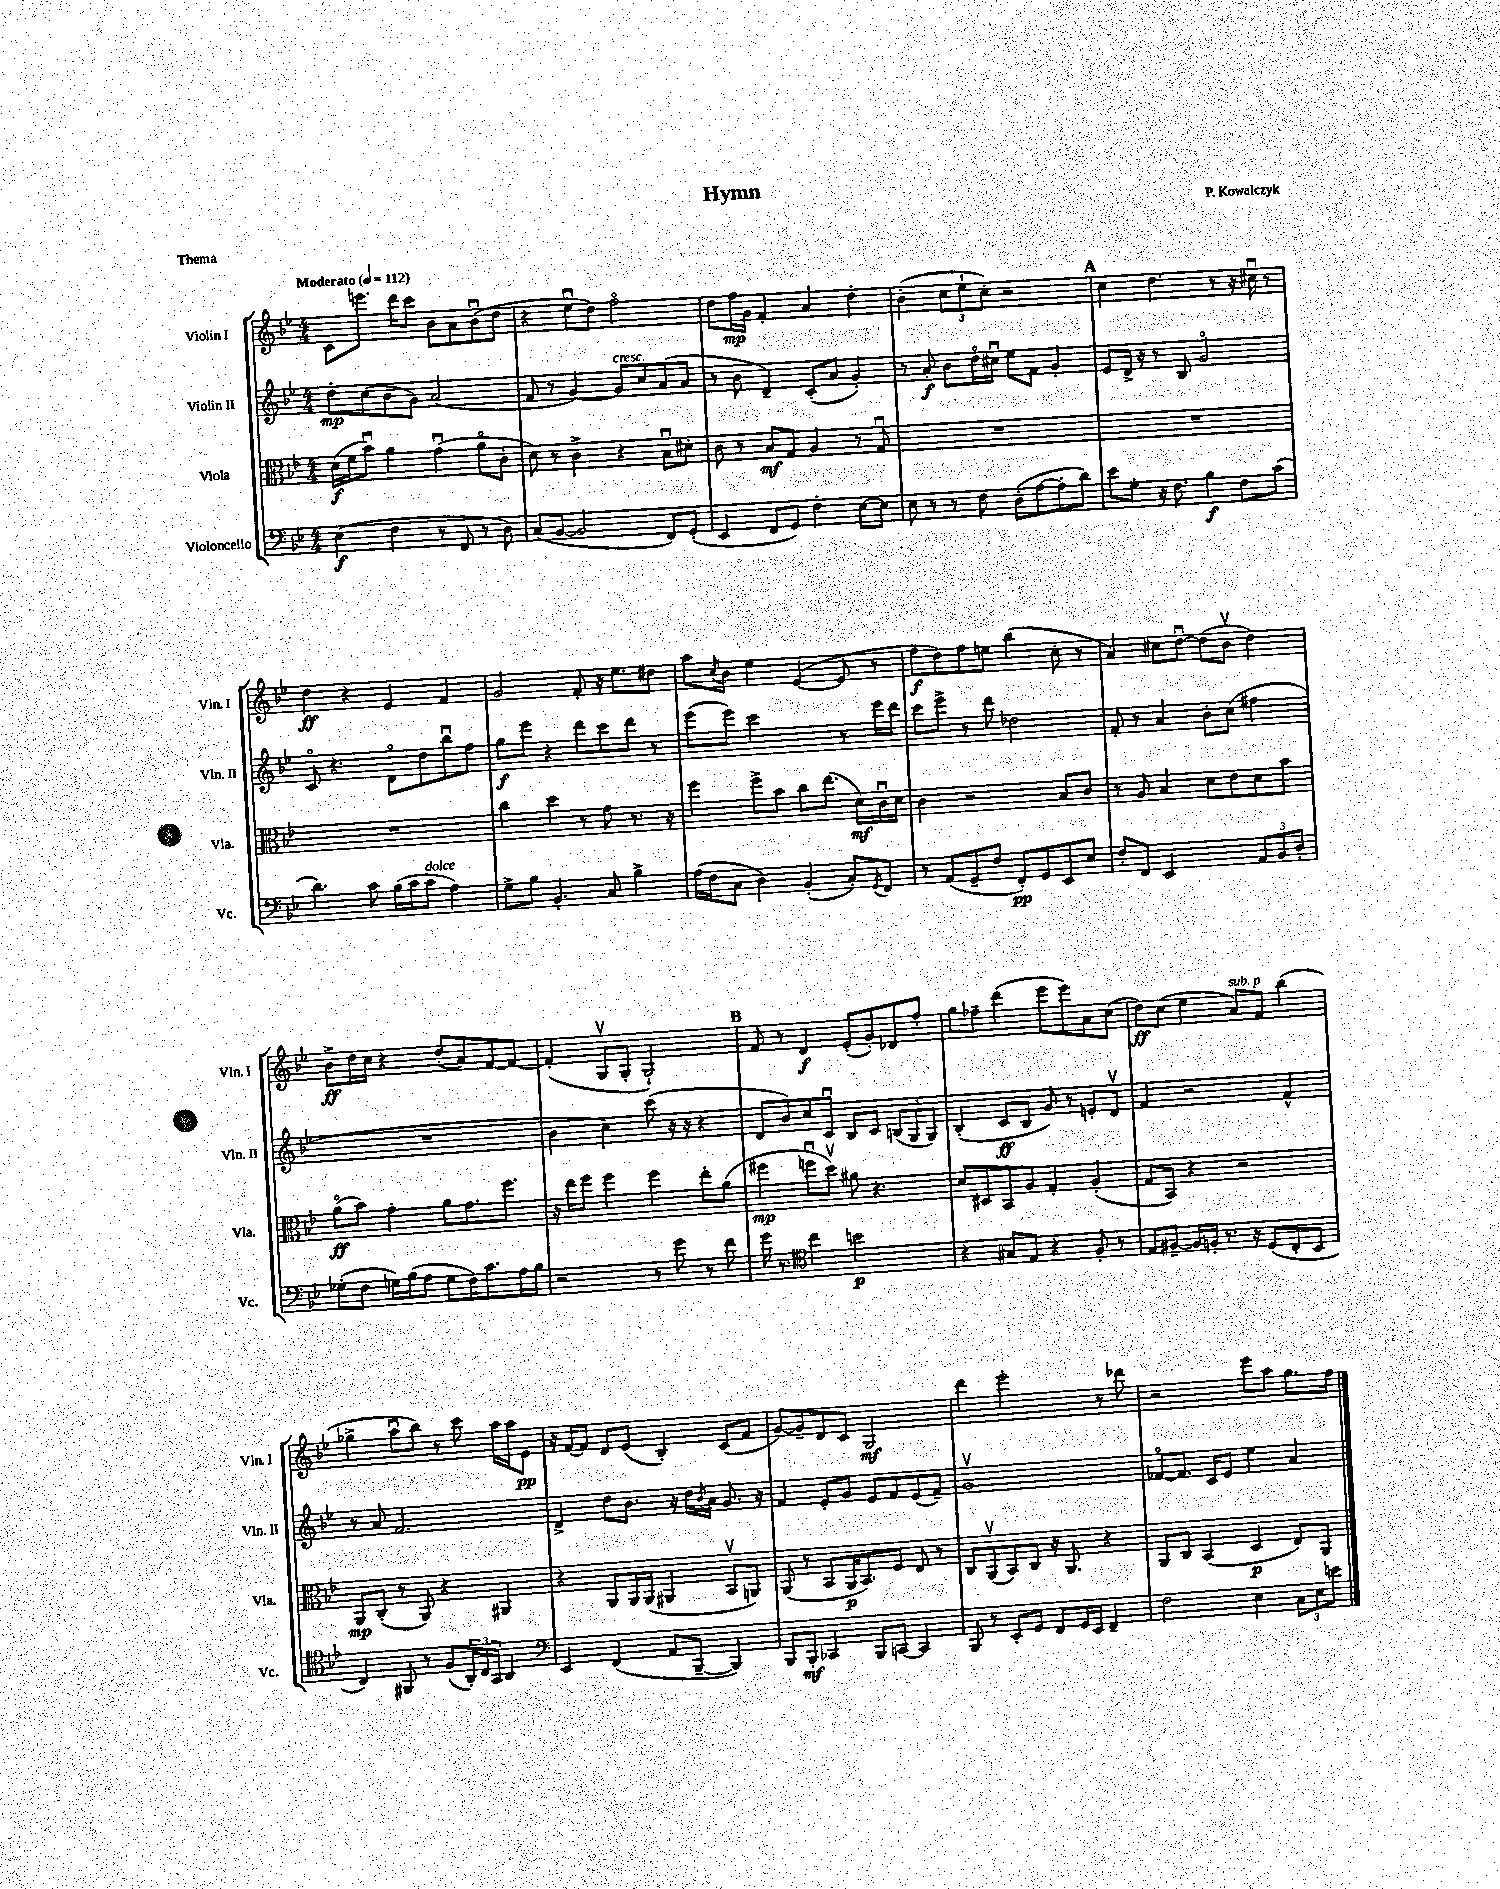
\header { title = "Hymn" composer = "P. Kowalczyk" piece = "Thema" }
<<
\new StaffGroup <<
\new Staff = "s0" \with { instrumentName = "Violin I" shortInstrumentName = "Vln. I" } {
    \clef treble \key bes \major \numericTimeSignature \time 4/4 \tempo "Moderato" 4 = 112
    c'8 e'''8. d'''16 c'''8 bes'8 a'8 bes'8\downbow( d''8 |
    r4 ees''8\downbow d''8) f''2\flageolet |
    d''8 f''16\mp g'16 f'4-. a'4 d''4-. |
    bes'4-.( \tuplet 3/2 { c''8 ees''8-! c''8-.) } r2 |
    \mark \markup { \bold "A" } c''4 d''4. r8 r16 cis''16\downbow r8 |
    d''4\ff r4 ees'4 f'4 |
    g'2 f'8-. r16 ees''8. dis''8 |
    a''8 \acciaccatura { c''8 } bes'8 ees''4 ees'4~( ees'8 r8 |
    f''8\f d''8) f''8 e''8 bes''4( c''8-. r8 |
    a'4) cis''8 d''8~\downbow d''8( bes'8\upbow d''4) |
    bes'8->\ff d''16 c''16 r4 d''8-.( a'8) f'8~ f'8~ |
    f'4-.( g8\upbow g8-. g2-!) |
    \mark \markup { \bold "B" } f'8 r8 d'4\f ees'8-.( g'8-.) des'8 f''8-. |
    g''8 fes''8-- d'''4( ees'''8 ees'''8) a'8 c''8( |
    d''8\ff) c''8( ees''4 a'8^\markup { \italic "sub. p" }) f'8 bes''4( |
    ges''4-> a''8\downbow bes''8) r8 c'''8 a''16 a''16 ees'8\pp |
    r16 f'16~ f'8 d'8 ees'8( bes4-.) c'8( f'8 |
    g'8~) g'8-- d'8 c'8 g2\mf |
    d'''4 ees'''2-. r8 des'''8 |
    r2 ees'''8 a''8 g''8. f''16 \bar "|." |
}
\new Staff = "s1" \with { instrumentName = "Violin II" shortInstrumentName = "Vln. II" } {
    \clef treble \key bes \major \numericTimeSignature \time 4/4
    d''8-.\mp c''8( bes'8 g'8) a'2( |
    f'8 r8 g'4~) g'8^\markup { \italic "cresc." } c''8 a'8( a'8 |
    r8 bes'8 d'4--) c'8-.( a'8 g'4-.) |
    r8 a'8-.\f bes'8 d''16\flageolet cis''16\downbow ees''8 f'8 g'4-. |
    \mark \markup { \bold "A" } ees'8 d'16-> r16 r8 bes8 g'2\flageolet |
    c'8\flageolet r4. d'8\flageolet d''8 bes''8\downbow f''8 |
    g''8\f ees'''8 r4 d'''8 c'''8 d'''8 r8 |
    ees'''8( ees'''8) c'''2 r8 ees'''16 d'''16 |
    c'''8 ees'''8-> r8 d'''8 des''2 |
    f'8-. r8 a'4 bes'8-. c''8( fis''4 |
    R1 |
    bes'4 c''4) c'''8( r16 r16 r4 |
    \mark \markup { \bold "B" } d'8 bes'8) c''8 c'8\downbow bes8 c'8 \tuplet 3/2 { b8( g8 g8) } |
    bes4-.( c'8\ff bes8 g'8) r8 e'8-. d'8\upbow |
    f'4 r2 f'4-^ |
    r8 a'8 f'2. |
    d'4-> d''8 bes'8. r16 d''16 \acciaccatura { bes'8 } a'16 g'8. r16 |
    f'4 ees'8-. g'8 ees'8 f'8 ees'8( f'8--) |
    g'1\upbow |
    fes'8~\flageolet fes'8. c'16 ees'8 ees''4 a'4 \bar "|." |
}
\new Staff = "s2" \with { instrumentName = "Viola" shortInstrumentName = "Vla." } {
    \clef alto \key bes \major \numericTimeSignature \time 4/4
    d'16\f( f'16 bes'8\downbow) a'4 g'4\downbow( a'8\flageolet c'8-. |
    d'8) r8 c'4-> r4 bes8\downbow dis'8-. |
    c'8 r8 bes8\mf g8 a4 r8 g8\downbow |
    R1 |
    \mark \markup { \bold "A" } R1 |
    R1 |
    c''4 d''4 r8 g'8 r8. r16 |
    f''4 f''8-> bes'8 c''8 ees''8.( d'16\mf) c'16\downbow d'16 |
    c'4 r2 bes8 c'8 |
    r8 a8 bes4 d'8 ees'8 d'8 bes'8 |
    a'8\flageolet\ff( bes'8) g'4-. a'8 g'8. f''8. |
    r16 ees''16 f''8 f''4 f''4 ees''8-. a'8( |
    \mark \markup { \bold "B" } fis''4\mp f''8\downbow d''8\upbow) ais'8 r4. |
    d'8 dis8 bes,8 a8 g4-. a4-.( |
    g8 bes,8) r4 r2 |
    a,8\mp c8-.( r8 a,8) r4 ais,4 |
    r4 a,8 a,16 a,16( ais,4 bes,8\upbow a,8) |
    a,8( r8 bes,8 a,16\p bes,8.) f8 ees8 r8 |
    c8 a,8\upbow( bes,8) c8 r16 a,8. r4 |
    a,8 c8 bes,4( d4\p ees8) a,8 \bar "|." |
}
\new Staff = "s3" \with { instrumentName = "Violoncello" shortInstrumentName = "Vc." } {
    \clef bass \key bes \major \numericTimeSignature \time 4/4
    ees4\f( f4 r8 f,8 r8 d8) |
    c8( bes,8~ bes,2 f,8) g,8-.( |
    ees,4 f,8 g,8) f4-. ees8~ ees8 |
    ees8 r8 r8 f8 d8-.( a8~ a8-. d'8) |
    \mark \markup { \bold "A" } ees'8 g8-. r16 f8. bes4\f f8 c'8( |
    d'4.) c'8 bes16( c'16 c'8^\markup { \italic "dolce" } a4) |
    g8-> bes8 bes,4.-. c8 bes4-> |
    a16( f16 c8 d4) bes,4-.( c8-.) \acciaccatura { g,8 } f,8 |
    r8 a,8( g,8-- f8 f,8-.\pp) g,8 ees,8 ees8 |
    f8-. f,8 ees,2 \tuplet 3/2 { a,8 bes,8 d8-. } |
    ges8-.( f8 g16) bes16( a8 g8 f16) c'8. a16 bes16 |
    r2 r8 g'8 r8 f'8 |
    \mark \markup { \bold "B" } g'16 r8. \clef tenor c''4 b'2\p |
    r4 gis8 ees8 r4 f8-. r8 |
    ees8 fis8~-- fis16 f16-. r8. r16 d8( c8-. bes,8 |
    c4) fis,8 r8 f8( \tuplet 3/2 { a,16-.) c16 g,16 } a,4 |
    \clef bass ees,4 f,4( a,8 bes,,8~-- bes,,4) |
    bes,,8 bes,,8-.\mf ces,4 bes,,8 c,8~ c,4 |
    bes,,8 r8 ees,8-. g,8 f,8 g,16 ees,16 f,4-- |
    f2 ees4 \tuplet 3/2 { c8 ees8 e'8 } \bar "|." |
}
>>
>>
\layout { \context { \Score \remove "Bar_number_engraver" } }
